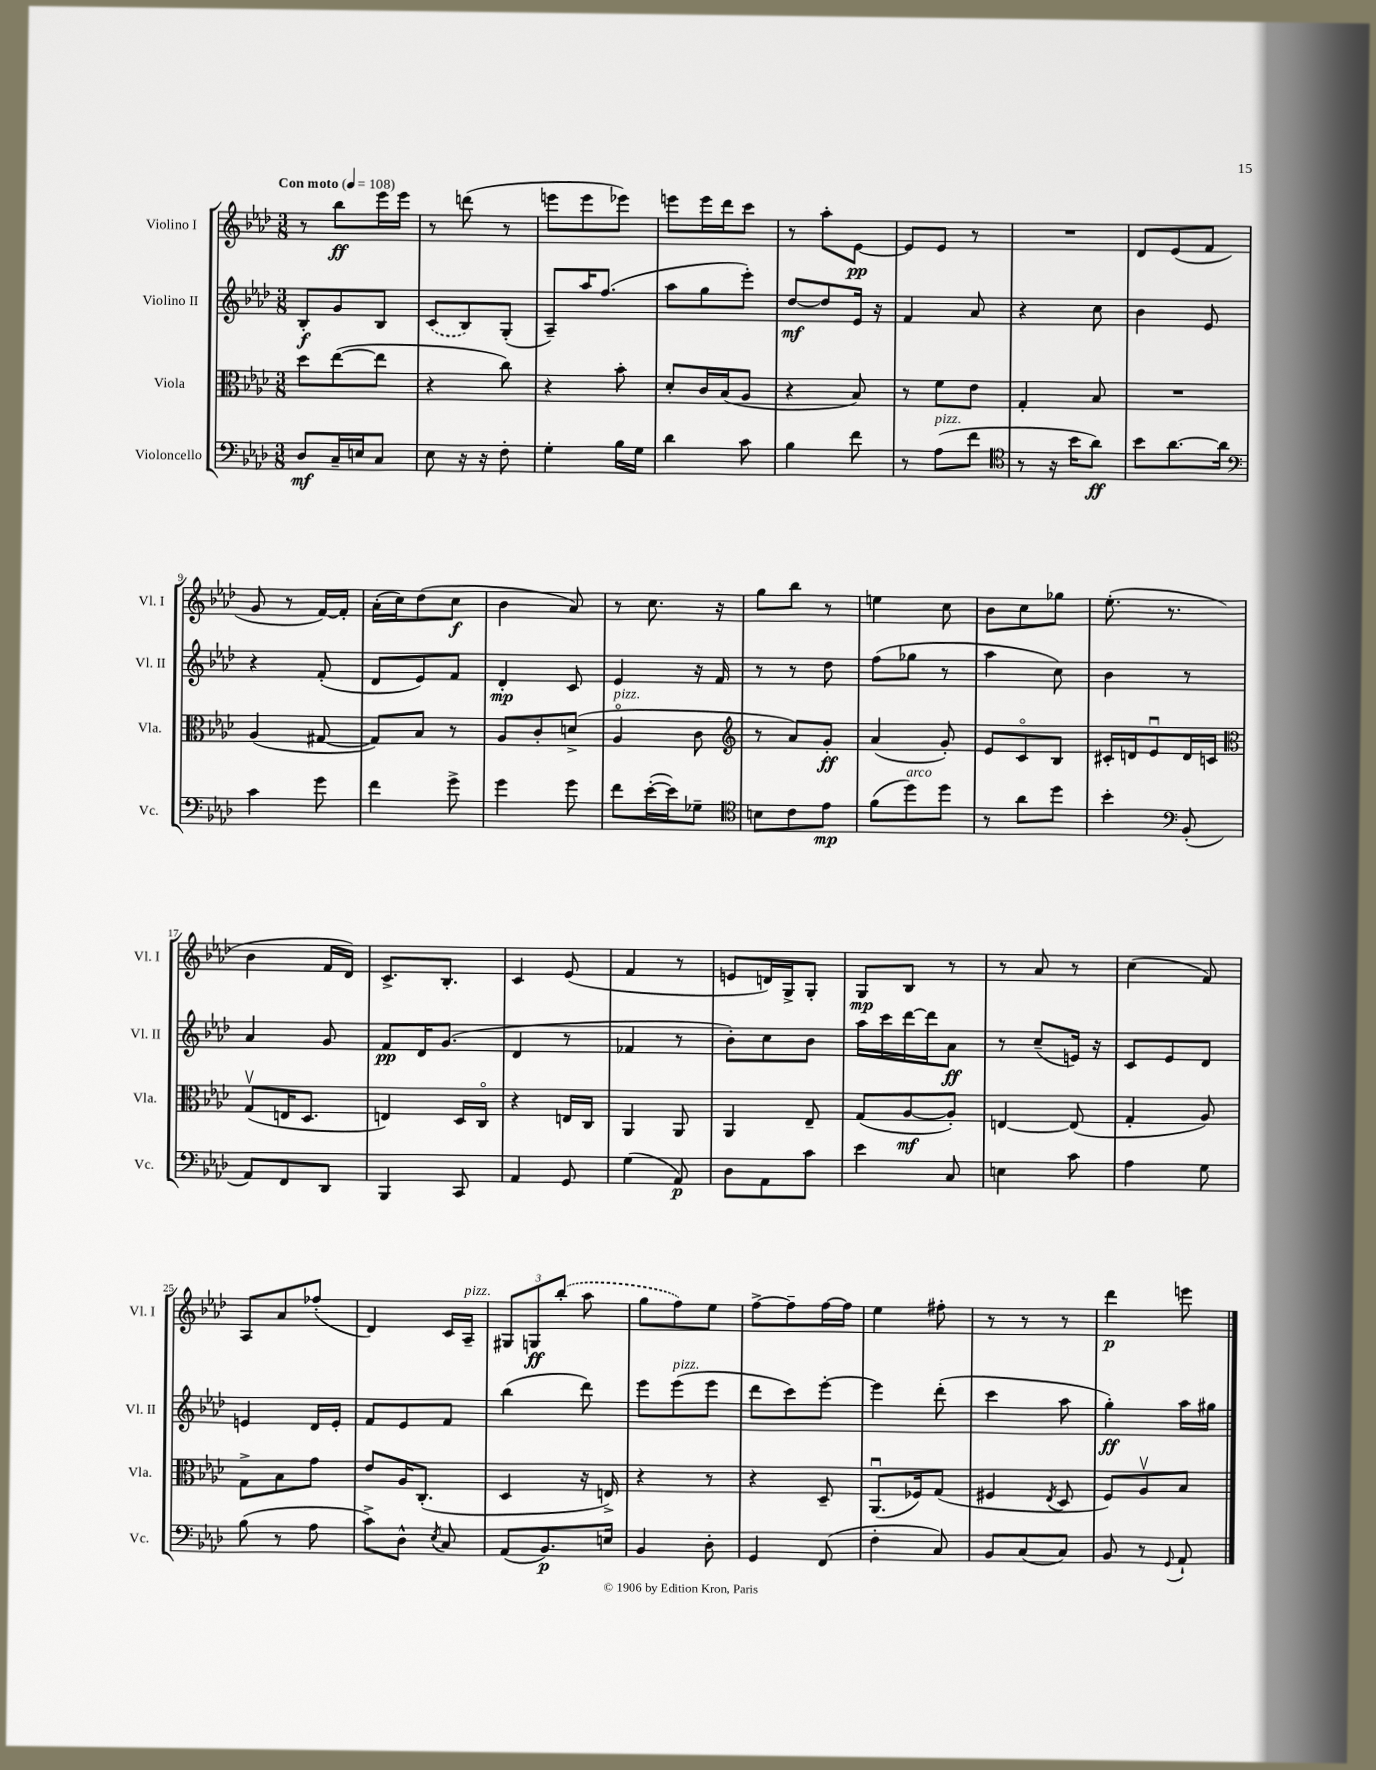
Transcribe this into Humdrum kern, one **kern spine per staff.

**kern	**dynam	**kern	**dynam	**kern	**dynam	**kern	**dynam
*part4	*part4	*part3	*part3	*part2	*part2	*part1	*part1
*staff4	*staff4	*staff3	*staff3	*staff2	*staff2	*staff1	*staff1
*I"Violoncello	*	*I"Viola	*	*I"Violino II	*	*I"Violino I	*
*I'Vc.	*	*I'Vla.	*	*I'Vl. II	*	*I'Vl. I	*
*clefF4	*	*clefC3	*	*clefG2	*	*clefG2	*
*k[b-e-a-d-]	*	*k[b-e-a-d-]	*	*k[b-e-a-d-]	*	*k[b-e-a-d-]	*
*M3/8	*	*M3/8	*	*M3/8	*	*M3/8	*
*MM108	*	*MM108	*	*MM108	*	*MM108	*
=1	=1	=1	=1	=1	=1	=1	=1
!	!	!	!	!	!	!LO:TX:a:B:t=Con moto	!
8D-/L	mf	8dd-\L	.	8B-'/L	f	8r	.
16C~/L	.	([8ee-\	.	8g/	.	8bb-\L	ff
16En/J	.	.	.	.	.	.	.
8C/J	.	8ee-\J]	.	8B-/J	.	16eee-\L	.
.	.	.	.	.	.	16eee-\JJ	.
=2	=2	=2	=2	=2	=2	=2	=2
8E-\	.	4r	.	(8c/L	.	8r	.
16r	.	.	.	8B-/)	.	(8dddn\	.
16r	.	.	.	.	.	.	.
8F'\	.	8cc\)	.	(8G'/J	.	8r	.
=3	=3	=3	=3	=3	=3	=3	=3
4G'\	.	4r	.	8A-~/L)	.	8eeen\L	.
.	.	.	.	16aa-/K	.	8eee\	.
.	.	.	.	(8.ff/J	.	.	.
16B-\LL	.	8b-'\	.	.	.	8eee-X\J)	.
16G\JJ	.	.	.	.	.	.	.
=4	=4	=4	=4	=4	=4	=4	=4
4d-\	.	8d-'/L	.	8aa-\L	.	8eeen\L	.
.	.	16c/L	.	8gg\	.	16eee\L	.
.	.	(16B-/J	.	.	.	16ddd-\J	.
8c\	.	8A-/J	.	8eee-'\J)	.	8ccc\J	.
=5	=5	=5	=5	=5	=5	=5	=5
4B-\	.	4r	.	[8dd-/L	mf	8r	.
.	.	.	.	8dd-/]	.	8aa-'\L	.
8f\	.	8B-/)	.	16e-/Jk	.	[8e-\J	pp
.	.	.	.	16r	.	.	.
=6	=6	=6	=6	=6	=6	=6	=6
8r	.	8r	.	4f/	.	8e-/L]	.
!LO:TX:a:i:t=pizz.	!	!	!	!	!	!	!
(8A-\L	.	8f\L	.	.	.	8e-/J	.
8f\J	.	8e-\J	.	8a-/	.	8r	.
=7	=7	=7	=7	=7	=7	=7	=7
*clefC4	*	*	*	*	*	*	*
8r	.	4G'/	.	4r	.	4.r	.
16r	.	.	.	.	.	.	.
16b-\KL	.	.	.	.	.	.	.
8a-\J)	ff	8B-/	.	8cc\	.	.	.
=8	=8	=8	=8	=8	=8	=8	=8
8b-\L	.	4.r	.	4b-\	.	8d-/L	.
[8.a-\	.	.	.	.	.	(8e-/	.
.	.	.	.	8e-/	.	8f/J	.
16a-\Jk]	.	.	.	.	.	.	.
!!LO:LB:g=z
=9	=9	=9	=9	=9	=9	=9	=9
*clefF4	*	*	*	*	*	*	*
4c\	.	(4A-/	.	4r	.	8g/	.
.	.	.	.	.	.	8r	.
8g\	.	[8G#X/	.	(8f'/	.	[16f/LL)	.
.	.	.	.	.	.	16f'/JJ]	.
=10	=10	=10	=10	=10	=10	=10	=10
4f\	.	8G#/L])	.	8d-/L	.	(16a-'\LL	.
.	.	.	.	.	.	16cc\J)	.
.	.	8B-/J	.	8e-/)	.	(8dd-\	.
8g^\	.	8r	.	8f/J	.	8cc\J	f
=11	=11	=11	=11	=11	=11	=11	=11
4g\	.	8A-/L	.	4d-'/	mp	4b-\	.
.	.	8c'/	.	.	.	.	.
8g\	.	(8dn^/J	.	8c/	.	8a-/)	.
=12	=12	=12	=12	=12	=12	=12	=12
!	!	!LO:TX:a:i:t=pizz.	!	!	!	!	!
8f\L	.	4A-/	.	4e-/	.	8r	.
([16e-'\L	.	.	.	.	.	8.cc\	.
16e-\J])	.	.	.	.	.	.	.
8G-X~\J	.	8c\	.	16r	.	.	.
.	.	.	.	16f/	.	16r	.
=13	=13	=13	=13	=13	=13	=13	=13
*clefC4	*	*clefG2	*	*	*	*	*
8Bn\L	.	8r	.	8r	.	8gg\L	.
8c\	.	8a-/L)	.	8r	.	8bb-\J	.
8e-\J	mp	8g'/J	ff	8dd-\	.	8r	.
=14	=14	=14	=14	=14	=14	=14	=14
(8f\L	.	(4a-/	.	(8ff\L	.	4een\	.
!LO:TX:a:i:t=arco	!	!	!	!	!	!	!
8dd-\)	.	.	.	8gg-X\J	.	.	.
8dd-\J	.	8g'/)	.	8r	.	8cc\	.
=15	=15	=15	=15	=15	=15	=15	=15
8r	.	8e-/L	.	4aa-\	.	8b-\L	.
8a-\L	.	8c/	.	.	.	8cc\	.
8dd-\J	.	8B-/J	.	8cc\)	.	8gg-X\J	.
=16	=16	=16	=16	=16	=16	=16	=16
4b-'\	.	16c#X'/LL	.	4b-\	.	(8.ee-'\	.
.	.	16dn/J	.	.	.	.	.
.	.	8e-u/	.	.	.	.	.
.	.	.	.	.	.	8.r	.
*clefF4	*	*	*	*	*	*	*
(8BB-'/	.	16d/L	.	8r	.	.	.
.	.	16cn/JJ	.	.	.	.	.
!!LO:LB:g=z
=17	=17	=17	=17	=17	=17	=17	=17
*	*	*clefC3	*	*	*	*	*
8AA-/L)	.	(8Gv/L	.	4a-/	.	4b-\	.
8FF/	.	16En/K	.	.	.	.	.
.	.	8.D-/J	.	.	.	.	.
8DD-/J	.	.	.	8g/	.	16f/LL	.
.	.	.	.	.	.	16d-/JJ)	.
=18	=18	=18	=18	=18	=18	=18	=18
4BBB-/	.	4En/)	.	8f/L	pp	8.c^/L	.
.	.	.	.	16d-/K	.	.	.
.	.	.	.	(8.g/J	.	8.B-'/J	.
8CC/	.	16D-/LL	.	.	.	.	.
.	.	16C/JJ	.	.	.	.	.
=19	=19	=19	=19	=19	=19	=19	=19
4AA-/	.	4r	.	4d-/	.	4c/	.
8GG/	.	16En/LL	.	8r	.	(8e-/	.
.	.	16C/JJ	.	.	.	.	.
=20	=20	=20	=20	=20	=20	=20	=20
(4G\	.	4AA-/	.	4f-X/	.	4f/	.
8AA-/)	p	8AA-/	.	8r	.	8r	.
=21	=21	=21	=21	=21	=21	=21	=21
8D-\L	.	4AA-/	.	8b-'\L)	.	8en/L	.
8AA-\	.	.	.	8cc\	.	16dn/L)	.
.	.	.	.	.	.	16G^/J	.
8c\J	.	8E-~/	.	8b-\J	.	8G'/J	.
=22	=22	=22	=22	=22	=22	=22	=22
4e-\	.	(8G/L	.	16aa-\LL	.	8G/L	mp
.	.	.	.	16ccc\	.	.	.
.	.	[8A-/	mf	[16ddd-\	.	8B-/J	.
.	.	.	.	16ddd-\J]	.	.	.
8C/	.	8A-'/J])	.	8a-\J	ff	8r	.
=23	=23	=23	=23	=23	=23	=23	=23
4En\	.	[4En/	.	8r	.	8r	.
.	.	.	.	(8cc~/L	.	8a-/	.
8c\	.	(8E/]	.	16en/Jk)	.	8r	.
.	.	.	.	16r	.	.	.
=24	=24	=24	=24	=24	=24	=24	=24
4A-\	.	4G'/	.	8c/L	.	(4cc\	.
.	.	.	.	8e-/	.	.	.
8G\	.	8A-/)	.	8d-/J	.	8f/)	.
!!LO:LB:g=z
=25	=25	=25	=25	=25	=25	=25	=25
(8B-\	.	8G^\L	.	4en/	.	8A-/L	.
8r	.	8B-\	.	.	.	8a-/	.
8A-\	.	8g\J	.	16d-/LL	.	(8ff-X'/J	.
.	.	.	.	16e'/JJ	.	.	.
=26	=26	=26	=26	=26	=26	=26	=26
8c^\L)	.	8e-/L	.	8f/L	.	4d-/)	.
8D-^^\J	.	16A-/K	.	8e-/	.	.	.
.	.	(8.C'/J	.	.	.	.	.
8qE-/	.	.	.	.	.	.	.
8C/	.	.	.	8f/J	.	16c/LL	.
!	!	!	!	!	!	!LO:TX:a:i:t=pizz.	!
.	.	.	.	.	.	16A-~/JJ	.
=27	=27	=27	=27	=27	=27	=27	=27
(8AA-/L	.	4D-/	.	(4bb-\	.	12G#X/L	.
.	.	.	.	.	.	12Gn/	ff
8.BB-/)	p	.	.	.	.	.	.
.	.	.	.	.	.	(12bb-'/J	.
.	.	16r	.	8ddd-\)	.	8aa-\	.
16En/Jk	.	16En^/)	.	.	.	.	.
=28	=28	=28	=28	=28	=28	=28	=28
4BB-/	.	4r	.	8eee-\L	.	8gg\L	.
!	!	!	!	!LO:TX:a:i:t=pizz.	!	!	!
.	.	.	.	(8eee-\	.	8ff\)	.
8D-'\	.	8r	.	8eee-\J	.	8ee-\J	.
=29	=29	=29	=29	=29	=29	=29	=29
4GG/	.	4r	.	8ddd-\L	.	[8ff^\L	.
.	.	.	.	8ccc\)	.	8ff~\]	.
(8FF/	.	8D-~/	.	[8eee-'\J	.	[16ff\L	.
.	.	.	.	.	.	16ff\JJ]	.
=30	=30	=30	=30	=30	=30	=30	=30
4F'\	.	(8.AA-u/L	.	4eee-\]	.	4ee-\	.
.	.	16F-X/k)	.	.	.	.	.
8C/)	.	(8G/J	.	(8ddd-'\	.	8ff#X'\	.
=31	=31	=31	=31	=31	=31	=31	=31
8BB-/L	.	4F#X/	.	4ccc\	.	8r	.
(8C/	.	.	.	.	.	8r	.
.	.	8qE-/	.	.	.	.	.
8C/J)	.	8D-/	.	8aa-\	.	8r	.
=32	=32	=32	=32	=32	=32	=32	=32
8BB-/	.	8F/L)	.	4gg'\)	ff	4ddd-\	p
8r	.	8A-v/	.	.	.	.	.
8qqGG/	.	.	.	.	.	.	.
8AA-`/	.	8B-/J	.	16aa-\LL	.	8eeen\	.
.	.	.	.	16gg#X\JJ	.	.	.
==	==	==	==	==	==	==	==
*-	*-	*-	*-	*-	*-	*-	*-
